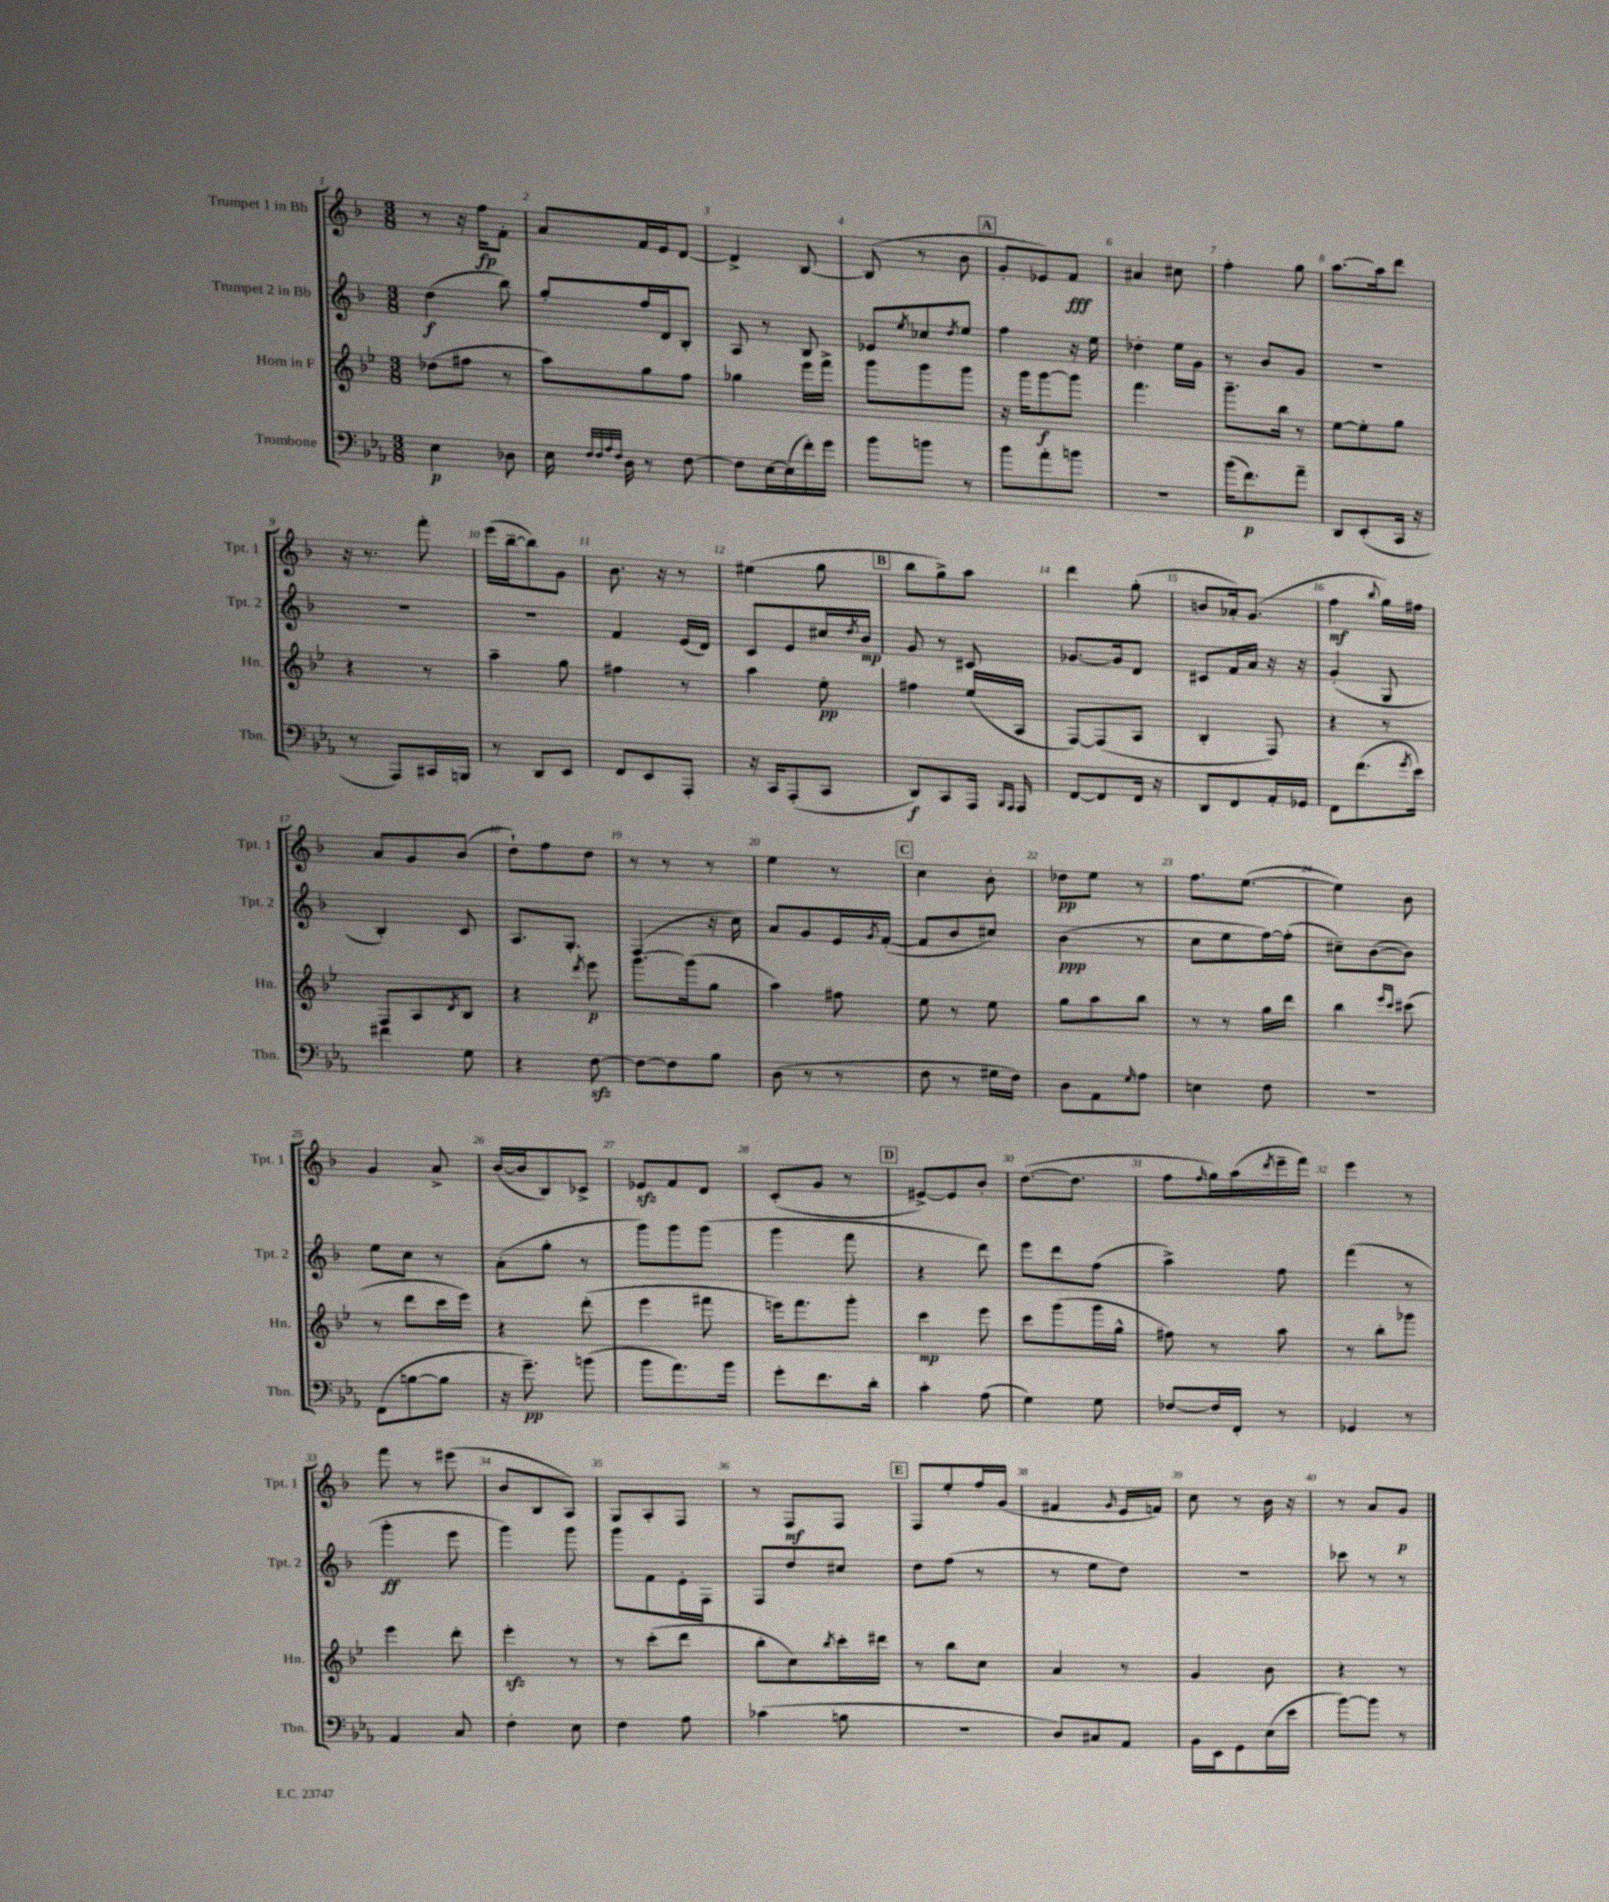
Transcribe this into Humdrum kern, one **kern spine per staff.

**kern	**kern	**kern	**kern
*staff4	*staff3	*staff2	*staff1
*clefF4	*clefG2	*clefG2	*clefG2
*k[b-e-a-]	*k[b-e-]	*k[b-]	*k[b-]
*M3/8	*M3/8	*M3/8	*M3/8
4E-	(8dd-	(4dd	8r
.	8ff#	.	16r
.	.	.	16ff
8D-	8r	8bb-)	8f'
=	=	=	=
16E-	8aa)	8gg'	8a
32qqF	.	.	.
32qqF	.	.	.
32qqA-	.	.	.
32qqF	.	.	.
16D	.	.	.
8r	8gg	16ff	16f
.	.	16d	16e
[8F	8ff	8B-'	[8d
=	=	=	=
8F]	4gg-	8A	4d^]
[16E-	.	8r	.
(16E-]	.	.	.
16f')	16eee-	8B-	[8B-
16g	16fff^	.	.
=	=	=	=
8b-	8ggg	8e-	(8B-]
.	.	8qee	.
8b	8ggg	8cc-	8r
.	.	8qdd	.
8r	8ggg	8ee	8b-
=	=	=	=
8b-	16r	4ff	8g'
.	16ggg	.	.
8a-'	[8ggg	.	8e-)
8b	8ggg]	16r	8f
.	.	16ee	.
=	=	=	=
4.r	4.fff	4dd-'	4a#
.	.	16ee	8cc#
.	.	16g	.
=	=	=	=
(16b-	8.ggg~	8r	4ff'
8.f)	.	.	.
.	.	8b-	.
.	16bb-	.	.
8a-~	8r	8g	8gg
=	=	=	=
8DD	[8ee-	4.r	[8.aa
(8EE-'	8ee-']	.	.
.	.	.	16aa]
16CC	8gg	.	8ddd
16r	.	.	.
=	=	=	=
8r	4r	4.r	16r
.	.	.	8.r
8AAA-)	.	.	.
16CC#	8r	.	8fff'
16BBB	.	.	.
=	=	=	=
8r	4aa~	4.r	(16eee
.	.	.	[16bb-~
8DD	.	.	8bb-])
8EE-	8gg	.	8g
=	=	=	=
8FF	4ff#	4f	8.b-
8EE-	.	.	.
.	.	.	16r
8AAA-'	8r	(16e	8r
.	.	16d)	.
=	=	=	=
16r	4aa	8c	(4ee#
16CC	.	.	.
(8AAA-'	.	8e	.
8CC	8ee-'	16cc#	8gg
.	.	8qdd	.
.	.	16b-	.
=	=	=	=
8DD)	4ff#	8g	8bb-
8CC	.	8r	8gg^)
16AAA-	(16ee-	8c#	8aa
16qqBBB-	.	.	.
16qqAAA-	.	.	.
16AAA-	16A	.	.
=	=	=	=
[8FF	[8F)	[8.g-	4ddd
8FF]	(8F]	.	.
.	.	16g-]	.
16FF	8A	8d	(8gg'
16r	.	.	.
=	=	=	=
8DD	4B-'	8c#	8b
8FF	.	16f	16a-')
.	.	16a	(8.g
16AA-'	8F)	16r	.
16GG-	.	16r	.
=	=	=	=
8FF	4r	(4g'	4ff
(8.f	.	.	.
.	.	.	8qqbb-
.	8r	8G	16gg)
8qg	.	.	.
16e-)	.	.	16ff#
=	=	=	=
4f#	8F	4B-')	8a
.	8A	.	8g
.	8qd	.	.
8G	8B-	8c	(8b-
=	=	=	=
4r	4r	8.A	8dd`)
.	.	.	8ff
.	.	8.G'	.
.	8qddd	.	.
[8F	8eee-	.	8dd
=	=	=	=
8F_	[8.ggg	(4F	8r
8F]	.	.	8r
.	(16ggg]	.	.
8B-	8gg	16r	8r
.	.	16cc)	.
=	=	=	=
(8D	4aa)	8a	4ee
8r	.	8g	.
8r	8ff#	16e	8r
.	.	8qg	.
.	.	([16f'	.
=	=	=	=
8F	8ee-	8f]	4cc
8r	8r	8b-	.
16G#	8ee-	8cc#)	8b-'
16F)	.	.	.
=	=	=	=
8D	8gg	(4b-	8dd-
8AA-	8aa	.	8ee
16qqG	.	.	.
8A-	8bb-	8r	8r
=	=	=	=
4E	8r	8cc	8.ff
.	8r	8ee	.
.	.	.	([8.ee
8F	16gg	[16ff)	.
.	16ddd	(16ff']	.
=	=	=	=
4.r	4bb-	8cc#~)	4ee])
.	.	([8b-	.
.	16qqeee-	.	.
.	16qqccc	.	.
.	(8ccc#	8b-])	8b-
=	=	=	=
(8FF	8r	8ee	4g
[8B	8ddd	8cc	.
8B]	16ccc	8r	8a^
.	16eee-)	.	.
=	=	=	=
16r	4r	(8a'	([16b-
8.g~)	.	.	16b-]
.	.	8gg'	8B-)
(8b	(8ddd'	8r	8c-^
=	=	=	=
8b-	4eee-	8ggg)	8e-
8.a-)	.	8ggg	8f
.	8fff#	(8ggg	8d
16b-	.	.	.
=	=	=	=
8g'	16eee)	4ggg	(8c'
.	8.fff	.	.
8.f	.	.	8g
.	8ggg'	8fff	8r
16d'	.	.	.
=	=	=	=
4c'	4ccc	4r	[8e#^)
.	.	.	8e#]
(8A-	8eee-	8ddd)	8b-'
=	=	=	=
4G)	8ccc	8eee	([8.dd
.	(8ggg	8ddd	.
.	.	.	8.dd]
8G	16ggg	(8ff	.
.	16gg^^	.	.
=	=	=	=
[8F-	8ff#)	4aa^)	8ff
.	.	.	16qqff
16F-]	8r	.	16gg)
16FF'	.	.	(16aa
.	.	.	8qddd
8r	8aa	8ff	16eee~
.	.	.	16fff)
=	=	=	=
4GG-	8r	(4fff	4eee
.	8bb-'	.	.
8r	8ggg-	8r	8r
=	=	=	=
4AA-	4eee-	4ggg'	8fff
.	.	.	8r
8C	8ddd'	8eee	(8eee#
=	=	=	=
4F'	4eee-'	4ggg)	8b-
.	.	.	8B-
8E-	8r	8ggg	8A)
=	=	=	=
4F	8r	8ggg	8G
.	(8ccc'	8f	8A'
8A-	8ddd	16e'	8F
.	.	16F	.
=	=	=	=
(4c-	8bb-'	8F	8r
.	8cc)	8dd	8F
.	8qbb-	.	.
8B	16ccc'	8cc#	8F
.	16ddd#	.	.
=	=	=	=
4.r	8r	8dd	8F
.	8bb-	(8ff	8ee'
.	8cc	8r	16ff
.	.	.	(16g
=	=	=	=
8D)	4a	8r	4f#
8C#	.	8ee	.
.	.	.	16qqg
8AA-	8r	8dd)	16e
.	.	.	16f)
=	=	=	=
16BB-	4g	4.r	8cc
16EE-	.	.	.
8GG	.	.	8r
(16E-	8b-	.	16b-
16e-	.	.	16r
=	=	=	=
[8b-)	4r	8ccc-	8r
8b-]	.	8r	8a
8r	8r	8r	8g
==	==	==	==
*-	*-	*-	*-
